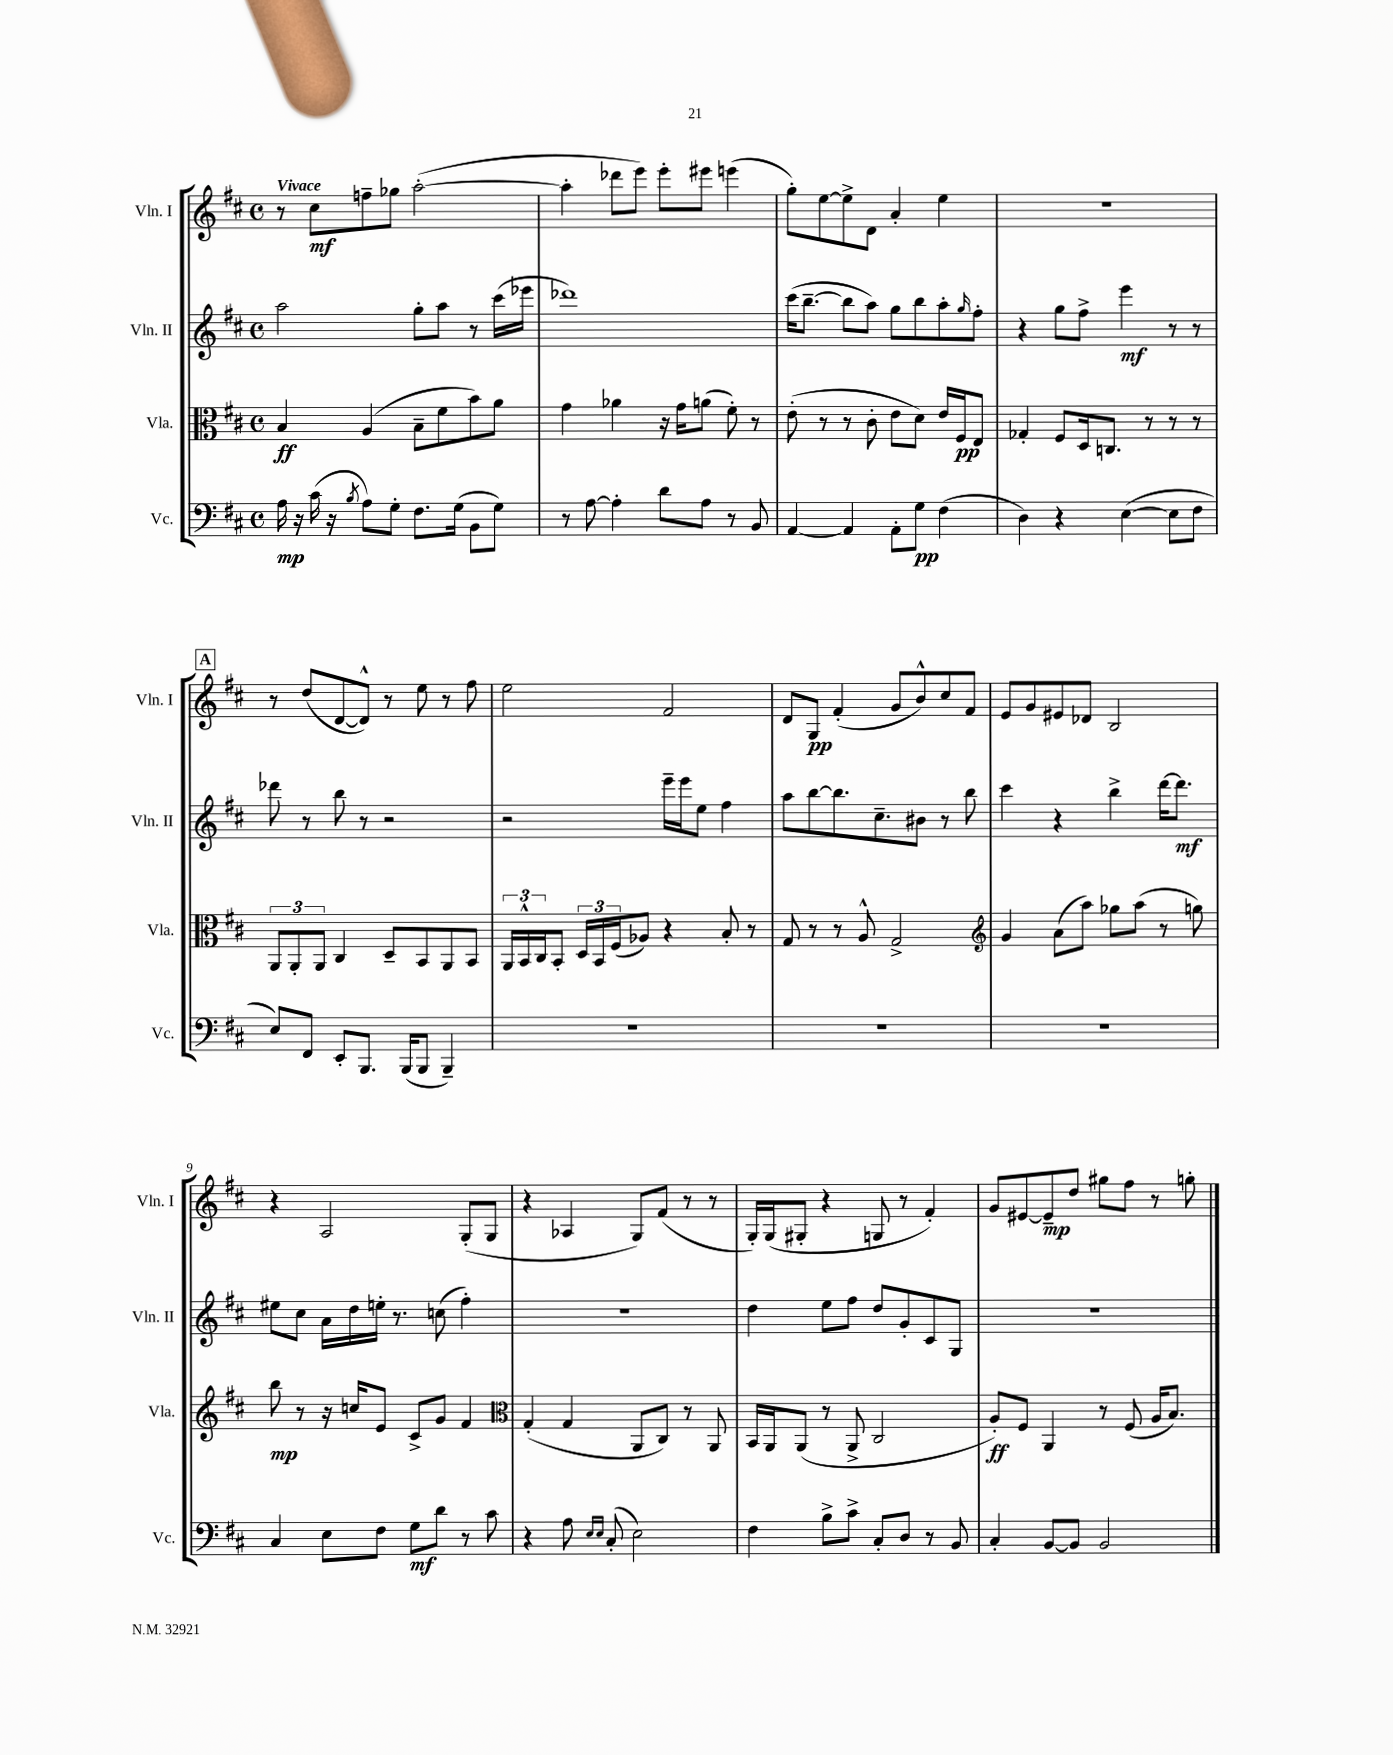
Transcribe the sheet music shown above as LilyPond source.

<<
\new StaffGroup <<
\new Staff = "s0" \with { instrumentName = "Vln. I" shortInstrumentName = "Vln. I" } {
    \clef treble \key d \major \defaultTimeSignature \time 4/4 \tempo "Vivace"
    r8 cis''8\mf f''8-- ges''8 a''2~-.( |
    a''4-. des'''8 e'''8) e'''8-. eis'''8 e'''4( |
    g''8-.) e''8~ e''8-> d'8 a'4-. e''4 |
    R1 |
    \mark \markup { \box "A" } r8 d''8( d'8~ d'8-^) r8 e''8 r8 fis''8 |
    e''2 fis'2 |
    d'8 g8\pp fis'4-.( g'8 b'8-^) cis''8 fis'8 |
    e'8 g'8 eis'8 des'8 b2 |
    r4 a2 g8-.( g8 |
    r4 aes4 g8) fis'8( r8 r8 |
    g16-.) g16( gis8-. r4 g8 r8 fis'4-.) |
    g'8 eis'8~ eis'8--\mp d''8 gis''8 fis''8 r8 g''8-. \bar "|." |
}
\new Staff = "s1" \with { instrumentName = "Vln. II" shortInstrumentName = "Vln. II" } {
    \clef treble \key d \major \defaultTimeSignature \time 4/4
    a''2 g''8-. a''8 r8 cis'''16( ees'''16 |
    des'''1) |
    cis'''16( b''8.~-- b''8 a''8) g''8 b''8 a''8-. \grace { g''16 } fis''8-. |
    r4 g''8 fis''8-> e'''4\mf r8 r8 |
    \mark \markup { \box "A" } des'''8 r8 b''8 r8 r2 |
    r2 e'''16-- e'''16 e''8 fis''4 |
    a''8 b''8~ b''8. cis''8.-- bis'8 r8 b''8 |
    cis'''4 r4 b''4-> d'''16~ d'''8.\mf |
    eis''8 cis''8 a'16 d''16 e''16-. r8. c''8( fis''4-.) |
    R1 |
    d''4 e''8 fis''8 d''8 g'8-. cis'8 g8 |
    r1 \bar "|." |
}
\new Staff = "s2" \with { instrumentName = "Vla." shortInstrumentName = "Vla." } {
    \clef alto \key d \major \defaultTimeSignature \time 4/4
    b4\ff a4( b8-- fis'8 b'8) a'8 |
    g'4 aes'4 r16 g'16 a'8( fis'8-.) r8 |
    e'8-.( r8 r8 cis'8-. e'8 d'8) e'16 fis16\pp e8 |
    ges4-. fis8 d16 c8. r8 r8 r8 |
    \mark \markup { \box "A" } \tuplet 3/2 { a,8 a,8-. a,8 } cis4 d8-- b,8 a,8 b,8 |
    \tuplet 3/2 { a,16 b,16-^ cis16 } b,8-. \tuplet 3/2 { d16 b,16 fis16( } aes8) r4 b8-. r8 |
    g8 r8 r8 a8-^ g2-> |
    \clef treble g'4 a'8( a''8) ges''8 a''8( r8 g''8) |
    b''8\mp r8 r16 c''16 e'8 cis'8-> g'8 fis'4 |
    \clef alto g4-.( g4 a,8 cis8) r8 a,8 |
    b,16 a,16 a,8( r8 a,8-> cis2 |
    a8-.\ff) fis8 a,4 r8 fis8( a16 b8.) \bar "|." |
}
\new Staff = "s3" \with { instrumentName = "Vc." shortInstrumentName = "Vc." } {
    \clef bass \key d \major \defaultTimeSignature \time 4/4
    a16\mp r16 cis'16( r16 \acciaccatura { b8 } a8) g8-. fis8. g16( b,8 g8) |
    r8 a8~ a4-. d'8 a8 r8 b,8 |
    a,4~ a,4 a,8-. g8\pp fis4( |
    d4) r4 e4~( e8 fis8 |
    \mark \markup { \box "A" } e8) fis,8 e,8-. b,,8. b,,16( b,,8 b,,4--) |
    R1 |
    R1 |
    R1 |
    cis4 e8 fis8 g8\mf d'8 r8 cis'8 |
    r4 a8 \grace { e16 e16 } cis8-.( e2) |
    fis4 b8-> cis'8-> cis8-. d8 r8 b,8 |
    cis4-. b,8~ b,8 b,2 \bar "|." |
}
>>
>>
